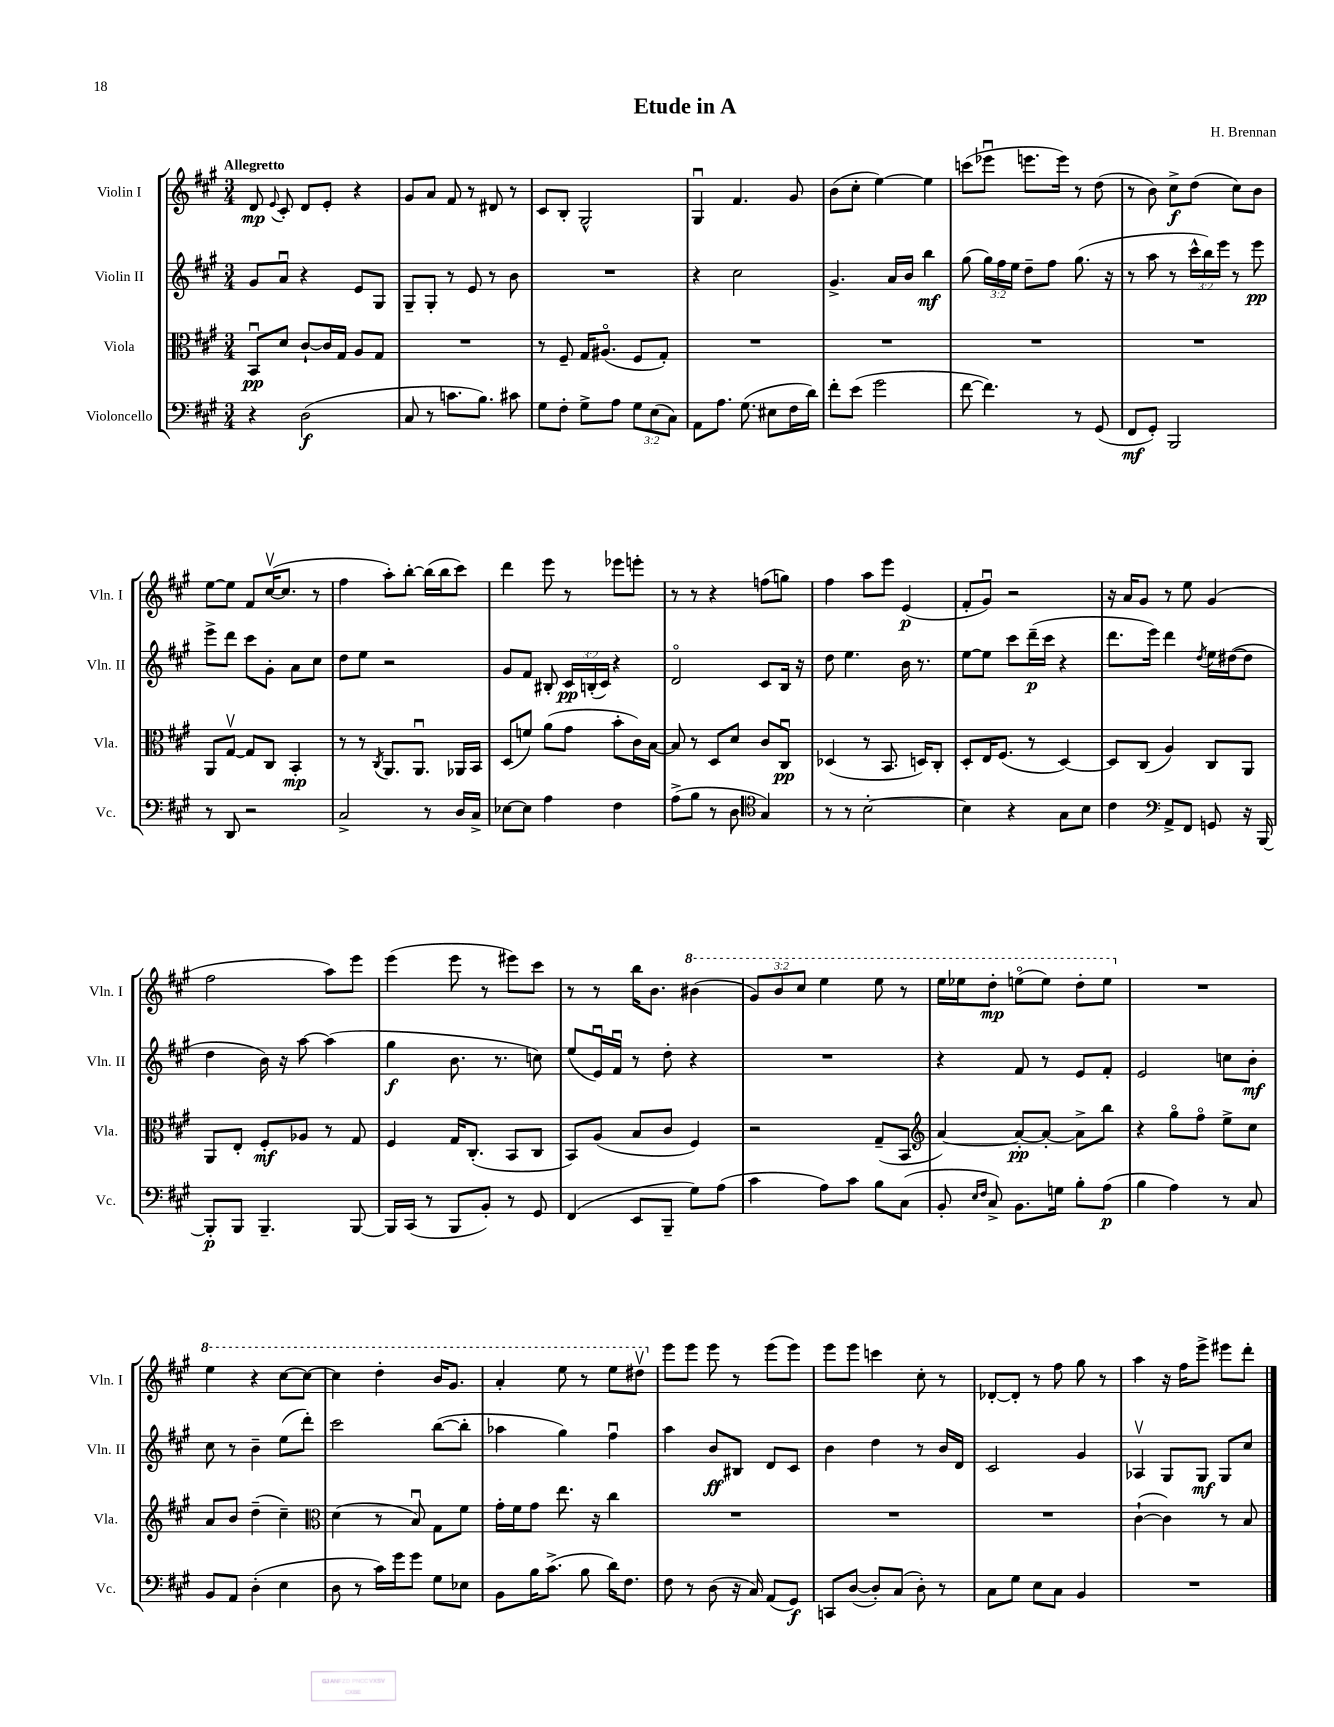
\header { title = "Etude in A" composer = "H. Brennan" }
<<
\new StaffGroup <<
\new Staff = "s0" \with { instrumentName = "Violin I" shortInstrumentName = "Vln. I" } {
    \clef treble \key a \major \numericTimeSignature \time 3/4 \override Staff.TupletNumber.text = #tuplet-number::calc-fraction-text \tempo "Allegretto"
    \autoBeamOff d'8\mp \appoggiatura { e'8 } cis'8-. d'8[ e'8]-. r4 |
    gis'8[ a'8] fis'8 r8 dis'8 r8 |
    cis'8[ b8]-. gis2-^ |
    gis4\downbow fis'4. gis'8 |
    b'8[( cis''8]-. e''4~) e''4 |
    c'''8[( ees'''8]\downbow e'''8.[ e'''16]) r8 d''8( |
    r8 b'8) cis''8[->\f d''8]( cis''8[) b'8] |
    e''8[~ e''8] fis'8[ cis''16~\upbow( cis''8.] r8 |
    fis''4 a''8[-.) b''8]~-. b''16[( b''16 cis'''8]) |
    d'''4 e'''8 r8 ees'''8[ e'''8]-. |
    r8 r8 r4 f''8[( g''8]) |
    fis''4 a''8[ e'''8] e'4\p( |
    fis'8[-. gis'8]\downbow) r2 |
    r16 a'16[ gis'8] r8 e''8 gis'4( |
    fis''2 a''8[) e'''8] |
    e'''4( e'''8 r8 eis'''8[) cis'''8] |
    r8 r8 b''16[ b'8.] \ottava #1 bis''4( |
    \tuplet 3/2 { gis''8[) b''8 cis'''8] } e'''4 e'''8 r8 |
    e'''16[ ees'''16 d'''8]-.\mp e'''8[\flageolet( e'''8]) d'''8[-. e'''8] \ottava #0 |
    R2. |
    \ottava #1 e'''4 r4 cis'''8[~ cis'''8]~ |
    cis'''4 d'''4-. b''16[ gis''8.] |
    a''4-. e'''8 r8 e'''8[ dis'''8]\upbow \ottava #0 |
    e'''8[ e'''8] e'''8 r8 e'''8[( e'''8]) |
    e'''8[ e'''8] c'''4 cis''8-. r8 |
    des'8[~-. des'8]-. r8 fis''8 gis''8 r8 |
    a''4 r16 fis''16[ e'''8]-> eis'''8[ d'''8]-. \bar "|." |
}
\new Staff = "s1" \with { instrumentName = "Violin II" shortInstrumentName = "Vln. II" } {
    \clef treble \key a \major \numericTimeSignature \time 3/4 \override Staff.TupletNumber.text = #tuplet-number::calc-fraction-text
    \autoBeamOff gis'8[ a'8]\downbow r4 e'8[ gis8] |
    gis8[-- gis8]-. r8 e'8 r8 b'8 |
    R2. |
    r4 cis''2 |
    gis'4.-> a'16[ b'16] b''4\mf |
    gis''8( \tuplet 3/2 { gis''16[) fis''16 e''16] } d''8[-- fis''8] gis''8.( r16 |
    r8 a''8 r8 \tuplet 3/2 { cis'''16[-^ b''16) e'''16] } r8 e'''8\pp |
    e'''8[-> d'''8] cis'''8[ gis'8]-. a'8[ cis''8] |
    d''8[ e''8] r2 |
    gis'8[ fis'8] bis8-. \tuplet 3/2 { cis'16[\pp b16-.( cis'16]) } r4 |
    d'2\flageolet cis'8[ b16] r16 |
    d''8 e''4. b'16 r8. |
    e''8[~ e''8] cis'''8[ d'''16--\p( cis'''16] r4 |
    d'''8.[ e'''16]) d'''4 \acciaccatura { d''8 } e''16[ dis''16~( dis''8] |
    d''4 b'16) r16 a''8~ a''4( |
    gis''4\f b'8. r8. c''8) |
    e''8[( e'16\downbow) fis'16]\downbow r8 d''8-. r4 |
    R2. |
    r4 fis'8 r8 e'8[ fis'8]-. |
    e'2 c''8[ b'8]-.\mf |
    cis''8 r8 b'4-- e''8[( d'''8]-.) |
    cis'''2 b''8[~( b''8]-. |
    aes''4 gis''4) fis''4\downbow |
    a''4 b'8[\ff bis8] d'8[ cis'8] |
    b'4 d''4 r8 b'16[ d'16] |
    cis'2 gis'4 |
    aes4\upbow gis8[ gis8]\mf gis8[ cis''8] \bar "|." |
}
\new Staff = "s2" \with { instrumentName = "Viola" shortInstrumentName = "Vla." } {
    \clef alto \key a \major \numericTimeSignature \time 3/4
    \autoBeamOff b,8[\downbow\pp d'8] cis'8[~-! cis'16 gis16] a8[ gis8] |
    R2. |
    r8 fis8-- gis16[ ais8.]\flageolet( fis8[ gis8]-.) |
    R2. |
    R2. |
    R2. |
    R2. |
    a,8[ gis8]~\upbow gis8[ cis8] b,4-.\mp |
    r8 r8 \acciaccatura { cis8 } a,8.[ a,8.]\downbow aes,16[ b,16] |
    d8[( f'8]) a'8[( gis'8] b'8[-. cis'16) b16]~ |
    b8 r8 d8[ d'8] cis'8[ cis8]\downbow\pp |
    des4( r8 b,8. d16[) cis8]-. |
    d8[-. e16 fis8.]( r8 d4~) |
    d8[ cis8]( a4) cis8[ a,8] |
    a,8[ e8]-. fis8[-.\mf aes8] r8 gis8 |
    fis4 gis16[ cis8.]-.( b,8[ cis8] |
    b,8[) a8]( b8[ cis'8] fis4) |
    r2 gis8[--( b,8] |
    \clef treble a'4~) a'8[~-.\pp a'8]~-. a'8[-> b''8] |
    r4 gis''8[\flageolet fis''8]\flageolet e''8[-> cis''8] |
    a'8[ b'8] d''4--( cis''4--) |
    \clef alto d'4( r8 b8\downbow) gis8[ fis'8] |
    gis'16[-. fis'16 gis'8] e''8. r16 cis''4 |
    R2. |
    R2. |
    R2. |
    cis'4~-!( cis'4) r8 b8 \bar "|." |
}
\new Staff = "s3" \with { instrumentName = "Violoncello" shortInstrumentName = "Vc." } {
    \clef bass \key a \major \numericTimeSignature \time 3/4 \override Staff.TupletNumber.text = #tuplet-number::calc-fraction-text
    \autoBeamOff r4 d2\f( |
    cis8 r8 c'8.[ b8.]) cis'8 |
    gis8[ fis8]-. gis8[-> a8] \tuplet 3/2 { gis8[ e8( cis8]) } |
    a,8[ a8.] gis8.( eis8[ fis16 d'16]) |
    fis'8[-. e'8]( gis'2 |
    fis'8~ fis'4.) r8 gis,8( |
    fis,8[\mf gis,8]-.) b,,2 |
    r8 d,8 r2 |
    cis2-> r8 d16[ cis16]-> |
    ees8[~ ees8] a4 fis4 |
    a8[->( b8] r8 d8 \clef tenor gis4) |
    r8 r8 b2~-. |
    b4 r4 gis8[ b8] |
    cis'4 \clef bass a,8[-> fis,8] g,8 r16 b,,16~ |
    b,,8[-.\p b,,8] b,,4.-- b,,8~ |
    b,,16[ cis,16]( r8 b,,8[ b,8]-.) r8 gis,8 |
    fis,4( e,8[ b,,8]-- gis8[) a8]( |
    cis'4 a8[) cis'8] b8[ cis8]( |
    b,8-. \grace { e16[ fis16] } cis8->) b,8.[ g16] b8[-. a8]\p( |
    b4 a4) r8 cis8 |
    b,8[ a,8] d4-.( e4 |
    d8 r8 cis'16[) gis'16 gis'8] gis8[ ees8] |
    b,8[ b16 cis'8.]->( b8 d'16[) fis8.] |
    fis8 r8 d8( r16 cis16) a,8[( gis,8]\f) |
    c,8[ d8]~( d8[-.) cis8]( d8-.) r8 |
    cis8[ gis8] e8[ cis8] b,4 |
    R2. \bar "|." |
}
>>
>>
\layout { \context { \Score \remove "Bar_number_engraver" } }
